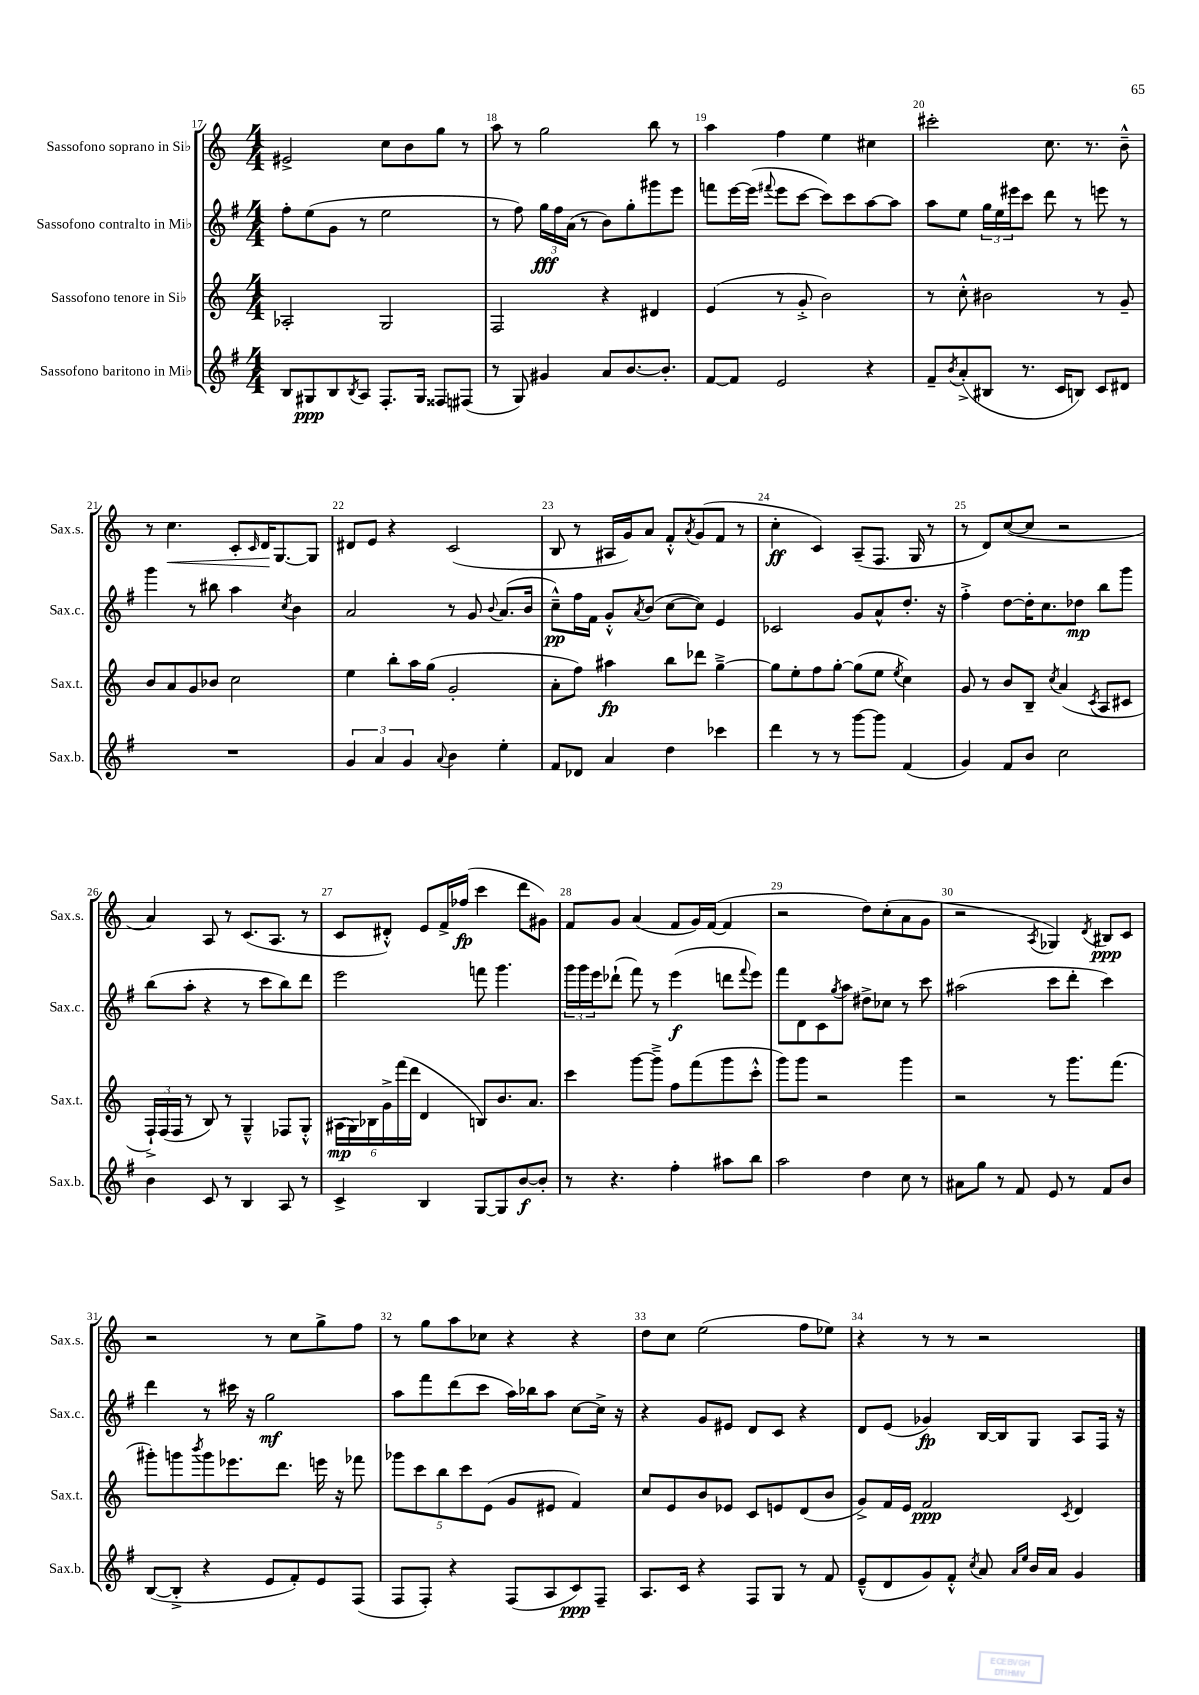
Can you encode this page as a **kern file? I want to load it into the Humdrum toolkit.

**kern	**dynam	**kern	**dynam	**kern	**dynam	**kern	**dynam
*part4	*part4	*part3	*part3	*part2	*part2	*part1	*part1
*staff4	*staff4	*staff3	*staff3	*staff2	*staff2	*staff1	*staff1
*I"Sassofono baritono in Mi♭	*	*I"Sassofono tenore in Si♭	*	*I"Sassofono contralto in Mi♭	*	*I"Sassofono soprano in Si♭	*
*I'Sax.b.	*	*I'Sax.t.	*	*I'Sax.c.	*	*I'Sax.s.	*
*clefG2	*	*clefG2	*	*clefG2	*	*clefG2	*
*k[f#]	*	*k[]	*	*k[f#]	*	*k[]	*
*M4/4	*	*M4/4	*	*M4/4	*	*M4/4	*
=17	=17	=17	=17	=17	=17	=17	=17
8B/L	.	2A-X'/	.	8ff#'\L	.	2e#X^/	.
8G#X/	ppp	.	.	(8ee\	.	.	.
8B/	.	.	.	8g\J	.	.	.
8qB/	.	.	.	.	.	.	.
8A/J	.	.	.	8r	.	.	.
8.F#'/L	.	2G/	.	2ee\	.	8cc\L	.
.	.	.	.	.	.	8b\	.
16G#/Jk	.	.	.	.	.	.	.
8F##X/L	.	.	.	.	.	8gg\J	.
(8F#X/J	.	.	.	.	.	8r	.
=18	=18	=18	=18	=18	=18	=18	=18
8r	.	2F/	.	8r	.	8aa\	.
8G/)	.	.	.	8ff#\)	.	8r	.
4g#X/	.	.	.	24gg\LL	fff	2gg\	.
.	.	.	.	24ff#\	.	.	.
.	.	.	.	(24a\JJ	.	.	.
.	.	.	.	8r	.	.	.
8a/L	.	4r	.	8b\L)	.	.	.
[8.b/	.	.	.	8gg'\	.	.	.
.	.	4d#X/	.	8ggg#X\	.	8bb\	.
8.b'/J]	.	.	.	.	.	.	.
.	.	.	.	8eee\J	.	8r	.
=19	=19	=19	=19	=19	=19	=19	=19
[8f#/L	.	(4e/	.	8fffn\L	.	4aa\	.
8f#/J]	.	.	.	[16eee\L	.	.	.
.	.	.	.	(16eee\JJ]	.	.	.
.	.	.	.	8qqfff#X/	.	.	.
2e/	.	8r	.	8eee\L	.	4ff\	.
.	.	8g'^/	.	[8ccc\J	.	.	.
.	.	2b\)	.	8ccc\L])	.	4ee\	.
.	.	.	.	8ccc\	.	.	.
4r	.	.	.	[8aa\	.	4cc#X\	.
.	.	.	.	8aa\J]	.	.	.
=20	=20	=20	=20	=20	=20	=20	=20
8f#~/L	.	8r	.	8aa\L	.	2ccc#X'\	.
8qb/	.	.	.	.	.	.	.
(8a'^/	.	8cc'^^\	.	8ee\J	.	.	.
8B#X/J	.	2b#X\	.	24gg\LL	.	.	.
.	.	.	.	24ee\	.	.	.
.	.	.	.	24eee#X\J	.	.	.
8.r	.	.	.	8ccc\J	.	.	.
.	.	.	.	8ddd\	.	8.cc\	.
16c/KL	.	.	.	.	.	.	.
8Bn/J)	.	.	.	8r	.	.	.
.	.	.	.	.	.	8.r	.
8c/L	.	8r	.	8eeen\	.	.	.
8d#X/J	.	8g~/	.	8r	.	8b~^^\	.
!!LO:LB:g=z
=21	=21	=21	=21	=21	=21	=21	=21
1r	.	8b/L	.	4ggg\	.	8r	.
!	!	!	!	!	!	!	!LO:HP:b
.	.	8a/	.	.	.	4.cc\	<
.	.	8g/	.	8r	.	.	.
.	.	8b-X/J	.	8bb#X\	.	.	.
.	.	2cc\	.	4aa\	.	8c'/L	.
.	.	.	.	.	.	16qqc/	.
.	.	.	.	.	.	16d/K	.
.	.	.	.	.	.	[8.G/	[
.	.	.	.	8qcc/	.	.	.
.	.	.	.	4b\	.	.	.
.	.	.	.	.	.	8G/J]	.
=22	=22	=22	=22	=22	=22	=22	=22
6g/	.	4ee\	.	2a/	.	8d#X/L	.
.	.	.	.	.	.	8e/J	.
6a/	.	.	.	.	.	.	.
.	.	8bb'\L	.	.	.	4r	.
6g/	.	.	.	.	.	.	.
.	.	16aa\L	.	.	.	.	.
.	.	(16gg\JJ	.	.	.	.	.
8qqa/	.	.	.	.	.	.	.
4b\	.	2g'/	.	8r	.	(2c/	.
.	.	.	.	8g/	.	.	.
.	.	.	.	8qqb/	.	.	.
4ee'\	.	.	.	(8.a/L	.	.	.
.	.	.	.	16b/Jk	.	.	.
=23	=23	=23	=23	=23	=23	=23	=23
8f#/L	.	8a'\L	.	8cc~^^\L)	pp	8B/	.
8d-X/J	.	8ff\J)	.	16ff#\L	.	8r	.
.	.	.	.	16f#\JJ	.	.	.
4a/	.	4aa#X\	fp	8g'^^/L	.	16A#X/LL	.
.	.	.	.	.	.	16g/J)	.
.	.	.	.	8qa/	.	.	.
.	.	.	.	(8b/J	.	8a/J	.
4dd\	.	8bb\L	.	[8cc\L	.	8f'^^/L	.
.	.	.	.	.	.	8qa/	.
.	.	8ddd-X\J	.	8cc\J])	.	(8g/	.
4ccc-X\	.	[4gg~^\	.	4e/	.	8f/J	.
.	.	.	.	.	.	8r	.
=24	=24	=24	=24	=24	=24	=24	=24
4ddd\	.	8gg\L]	.	2c-X/	.	4cc'\	ff
.	.	8ee'\	.	.	.	.	.
8r	.	8ff\	.	.	.	4c/)	.
8r	.	[8gg'\J	.	.	.	.	.
[8ggg\L	.	(8gg\L]	.	8g/L	.	(8A~/L	.
8ggg\J]	.	8ee\J	.	8a^^/	.	8.F/J	.
.	.	8qee/	.	.	.	.	.
(4f#/	.	4cc\)	.	8.dd'/J	.	.	.
.	.	.	.	.	.	16G/	.
.	.	.	.	.	.	8r	.
.	.	.	.	16r	.	.	.
=25	=25	=25	=25	=25	=25	=25	=25
4g/)	.	8g/	.	4ff#'^\	.	8r	.
.	.	8r	.	.	.	8d/L)	.
8f#/L	.	8b/L	.	[8dd\L	.	([8cc/	.
8b/J	.	8B~/J	.	16dd'\K]	.	8cc/J]	.
.	.	.	.	8.cc\	.	.	.
.	.	8qcc/	.	.	.	.	.
2cc\	.	(4a/	.	.	.	2r	.
.	.	.	.	8dd-X\J	mp	.	.
.	.	8qc/	.	.	.	.	.
.	.	8A/L	.	8bb\L	.	.	.
.	.	8c#X/J	.	8ggg\J	.	.	.
!!LO:LB:g=z
=26	=26	=26	=26	=26	=26	=26	=26
4b\	.	24F`^/LL)	.	(8bb\L	.	4a/)	.
.	.	(24F/	.	.	.	.	.
.	.	24F/JJ	.	.	.	.	.
.	.	8r	.	8aa'\J	.	.	.
8c/	.	8B/)	.	4r	.	8A/	.
8r	.	8r	.	.	.	8r	.
4B/	.	4G~^^/	.	8r	.	(8.c/L	.
.	.	.	.	8ccc\L	.	.	.
.	.	.	.	.	.	8.A/J	.
8A/	.	8F-X/L	.	8bb\)	.	.	.
8r	.	8G'^^/J	.	8ddd\J	.	8r	.
=27	=27	=27	=27	=27	=27	=27	=27
4c^/	.	(24A#X\LL	mp	2eee\	.	8c/L	.
.	.	24G\)	.	.	.	.	.
.	.	24B-X\	.	.	.	.	.
.	.	24g^\	.	.	.	8d#X'^^/J)	.
.	.	(24fff\	.	.	.	.	.
.	.	24ddd\JJ	.	.	.	.	.
4B/	.	4d/	.	.	.	8e/L	.
.	.	.	.	.	.	16f^/L	.
.	.	.	.	.	.	(16ff-X/JJ	fp
[8G/L	.	8Bn/L)	.	8fffn\	.	4ccc\	.
8G/]	.	8.b/	.	4.ggg\	.	.	.
[8b/	f	.	.	.	.	8ddd\L	.
.	.	8.a/J	.	.	.	.	.
8b'/J]	.	.	.	.	.	8g#X\J)	.
=28	=28	=28	=28	=28	=28	=28	=28
8r	.	4ccc\	.	24ggg\LL	.	8f/L	.
.	.	.	.	24ggg\	.	.	.
.	.	.	.	24eee\J	.	.	.
4.r	.	.	.	(8ddd-X`\J	.	8g/J	.
.	.	[8ggg\L	.	8fff#\)	.	(4a/	.
.	.	8ggg~^\J]	.	8r	.	.	.
4ff#'\	.	8ff\L	.	(4eee\	f	8f/L	.
.	.	(8fff\	.	.	.	16g/L)	.
.	.	.	.	.	.	([16f/JJ	.
8aa#X\L	.	8ggg\	.	8dddn\L	.	4f/]	.
.	.	.	.	8qqfff#/	.	.	.
8bb\J	.	8ccc'^^\J	.	8eee\J)	.	.	.
=29	=29	=29	=29	=29	=29	=29	=29
2aa\	.	8ggg\L)	.	8fff#\L	.	2r	.
.	.	8ggg\J	.	8d\	.	.	.
.	.	2r	.	8c\	.	.	.
.	.	.	.	8qgg/	.	.	.
.	.	.	.	8aa\J	.	.	.
4dd\	.	.	.	8dd#X^\L	.	8dd\L)	.
.	.	.	.	8cc-X\J	.	(8cc'\	.
8cc\	.	4ggg\	.	8r	.	8a\	.
8r	.	.	.	8ccc\	.	8g\J	.
=30	=30	=30	=30	=30	=30	=30	=30
8a#X\L	.	2r	.	(2aa#X\	.	2r	.
8gg\J	.	.	.	.	.	.	.
8r	.	.	.	.	.	.	.
8f#/	.	.	.	.	.	.	.
.	.	.	.	.	.	8qA/	.
8e/	.	8r	.	8ccc\L	.	4G-X/)	.
8r	.	8.ggg\L	.	8ddd'\J	.	.	.
.	.	.	.	.	.	8qd/	.
8f#/L	.	.	.	4ccc\)	.	8B#X/L	ppp
.	.	(8.fff\J	.	.	.	.	.
8b/J	.	.	.	.	.	8c/J	.
!!LO:LB:g=z
=31	=31	=31	=31	=31	=31	=31	=31
([8B/L	.	8ggg#X'\L)	.	4ddd\	.	2r	.
8B'^/J]	.	8gggn\	.	.	.	.	.
.	.	8qbbb/	.	.	.	.	.
4r	.	8ggg\	.	8r	.	.	.
.	.	8.eee-X\	.	16ccc#X\	.	.	.
.	.	.	.	16r	.	.	.
8e/L	.	.	.	2gg\	mf	8r	.
.	.	8.ddd\J	.	.	.	.	.
8f#'/)	.	.	.	.	.	8cc\L	.
8e/	.	16eeen\	.	.	.	8gg^\	.
.	.	16r	.	.	.	.	.
(8F#/J	.	8fff-X\	.	.	.	8ff\J	.
=32	=32	=32	=32	=32	=32	=32	=32
8F#/L	.	10ggg-X\L	.	8aa\L	.	8r	.
.	.	10ccc\	.	.	.	.	.
8F#'/J)	.	.	.	8fff#\	.	8gg\L	.
.	.	10bb\	.	.	.	.	.
4r	.	.	.	(8ddd\	.	8aa\	.
.	.	10ccc\	.	.	.	.	.
.	.	.	.	8ccc\J	.	8cc-X\J	.
.	.	(10e\J	.	.	.	.	.
(8F#/L	.	8g/L	.	16aa\LL)	.	4r	.
.	.	.	.	16bb-X\J	.	.	.
8A/	.	8e#X/J	.	8aa\J	.	.	.
8c/)	ppp	4f/)	.	[8cc\L	.	4r	.
8F#~/J	.	.	.	16cc^\Jk]	.	.	.
.	.	.	.	16r	.	.	.
=33	=33	=33	=33	=33	=33	=33	=33
8.A/L	.	8cc/L	.	4r	.	8dd\L	.
.	.	8e/	.	.	.	8cc\J	.
16c/Jk	.	.	.	.	.	.	.
4r	.	8b/	.	8g/L	.	(2ee\	.
.	.	8e-X/J	.	8e#X/J	.	.	.
8F#/L	.	8c/L	.	8d/L	.	.	.
8G/J	.	8en/	.	8c/J	.	.	.
8r	.	(8d/	.	4r	.	8ff\L	.
8f#/	.	8b/J	.	.	.	8ee-X\J)	.
=34	=34	=34	=34	=34	=34	=34	=34
(8e~^^/L	.	8g^/L)	.	8d/L	.	4r	.
8d/	.	16f/L	.	(8e/J	.	.	.
.	.	16e/JJ	.	.	.	.	.
8g/)	.	2f/	ppp	4g-X/)	fp	8r	.
8f#'^^/J	.	.	.	.	.	8r	.
8qcc/	.	.	.	.	.	.	.
8a/	.	.	.	[16B/LL	.	2r	.
.	.	.	.	16B/J]	.	.	.
16qqa/LL	.	.	.	.	.	.	.
16qqee/JJ	.	.	.	.	.	.	.
16b/LL	.	.	.	8G/J	.	.	.
16a/JJ	.	.	.	.	.	.	.
.	.	8qc/	.	.	.	.	.
4g/	.	4d/	.	8A/L	.	.	.
.	.	.	.	16F#/Jk	.	.	.
.	.	.	.	16r	.	.	.
==	==	==	==	==	==	==	==
*-	*-	*-	*-	*-	*-	*-	*-
